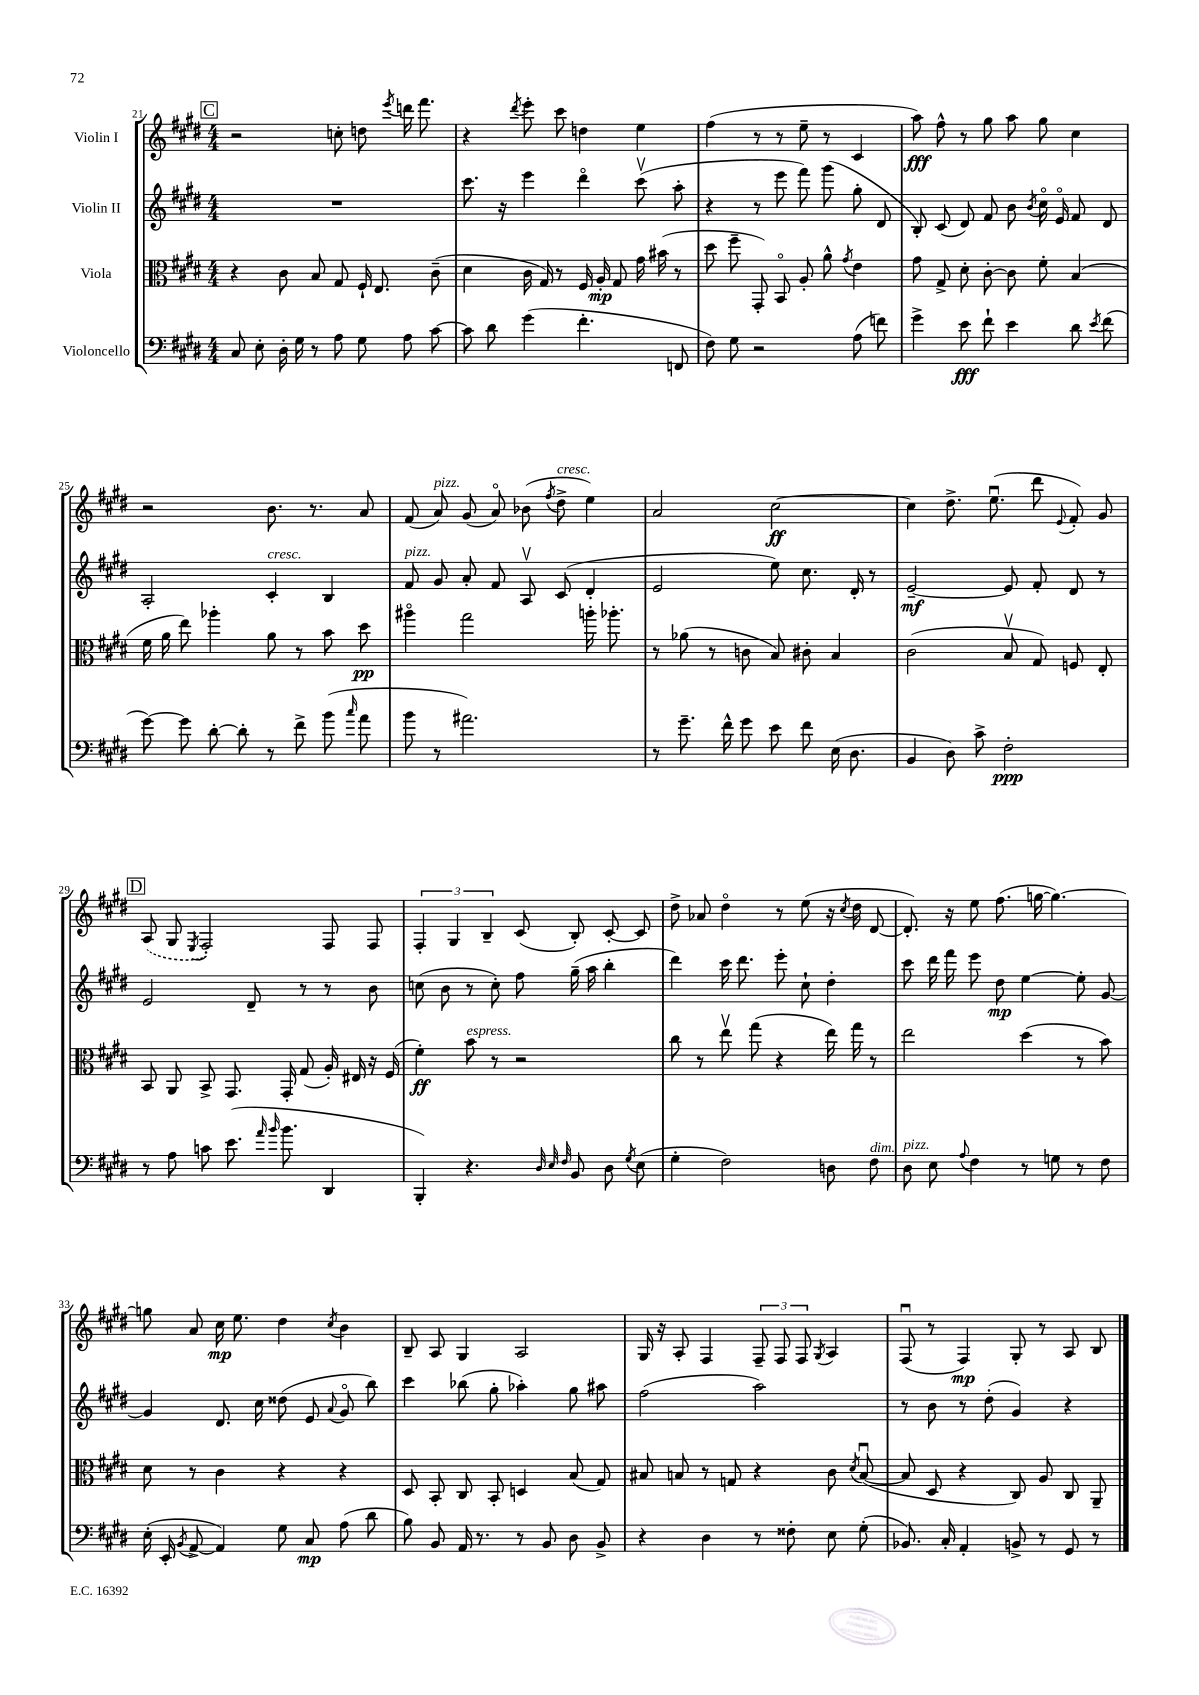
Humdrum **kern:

**kern	**dynam	**kern	**dynam	**kern	**dynam	**kern	**dynam
*part4	*part4	*part3	*part3	*part2	*part2	*part1	*part1
*staff4	*staff4	*staff3	*staff3	*staff2	*staff2	*staff1	*staff1
*I"Violoncello	*	*I"Viola	*	*I"Violin II	*	*I"Violin I	*
*clefF4	*	*clefC3	*	*clefG2	*	*clefG2	*
*k[f#c#g#d#]	*	*k[f#c#g#d#]	*	*k[f#c#g#d#]	*	*k[f#c#g#d#]	*
*M4/4	*	*M4/4	*	*M4/4	*	*M4/4	*
!!LO:REH:place=s1:t=C
=21	=21	=21	=21	=21	=21	=21	=21
8C#/	.	4r	.	1r	.	2r	.
8E'\	.	.	.	.	.	.	.
16D#'\	.	8c#\	.	.	.	.	.
16G#\	.	.	.	.	.	.	.
8r	.	8B/	.	.	.	.	.
8A\	.	8G#/	.	.	.	8ccn'\	.
8G#\	.	16F#`/	.	.	.	8ddn\	.
.	.	8.E/	.	.	.	.	.
.	.	.	.	.	.	8qeee/	.
8A\	.	.	.	.	.	16dddn\	.
.	.	.	.	.	.	8.fff#\	.
[8c#\	.	(8c#~\	.	.	.	.	.
=22	=22	=22	=22	=22	=22	=22	=22
8c#\]	.	4d#\	.	8.ccc#\	.	4r	.
8d#\	.	.	.	.	.	.	.
.	.	.	.	16r	.	.	.
.	.	.	.	.	.	8qddd#/	.
(4g#\	.	16c#\	.	4eee\	.	8eee'\	.
.	.	16G#/)	.	.	.	.	.
.	.	8r	.	.	.	8ccc#\	.
4.f#'\	.	16F#/	.	4ddd#\	.	4ddn\	.
.	.	16A'/	mp	.	.	.	.
.	.	8G#/	.	.	.	.	.
.	.	16g#\	.	(8ccc#v\	.	4ee\	.
.	.	(16b#X\	.	.	.	.	.
8FFn/	.	8r	.	8aa'\	.	.	.
=23	=23	=23	=23	=23	=23	=23	=23
8F#\)	.	8dd#\	.	4r	.	(4ff#\	.
8G#\	.	8ff#~\	.	.	.	.	.
2r	.	8GG#'/)	.	8r	.	8r	.
.	.	8BB/	.	8eee\	.	8r	.
.	.	8A'/	.	8fff#\)	.	8ee~\	.
.	.	8a^^\	.	(8ggg#\	.	8r	.
.	.	8qg#/	.	.	.	.	.
(8A\	.	4e\	.	8gg#'\	.	4c#/	.
8fn\)	.	.	.	8d#/	.	.	.
=24	=24	=24	=24	=24	=24	=24	=24
4g#^\	.	8g#\	.	8B'/)	.	8aa\)	fff
.	.	8G#^/	.	(8c#/	.	8ff#^^\	.
8e\	fff	8d#'\	.	8d#/)	.	8r	.
8f#`\	.	[8c#'\	.	8f#/	.	8gg#\	.
4e\	.	8c#\]	.	8b\	.	8aa\	.
.	.	.	.	8qb/	.	.	.
.	.	8f#'\	.	16cc#\	.	8gg#\	.
.	.	.	.	16e/	.	.	.
8d#\	.	(4B/	.	8f#/	.	4cc#\	.
8qe/	.	.	.	.	.	.	.
(8f#\	.	.	.	8d#/	.	.	.
!!LO:LB:g=z
=25	=25	=25	=25	=25	=25	=25	=25
[8g#\)	.	16f#\	.	2A'/	.	2r	.
.	.	16a\	.	.	.	.	.
8g#\]	.	8ee\)	.	.	.	.	.
[8d#'\	.	4aa-X'\	.	.	.	.	.
8d#'\]	.	.	.	.	.	.	.
!	!	!	!	!LO:TX:a:i:t=cresc.	!	!	!
8r	.	8a\	.	4c#'/	.	8.b\	.
8f#^\	.	8r	.	.	.	.	.
.	.	.	.	.	.	8.r	.
(8b\	.	8b\	.	4B/	.	.	.
16qqcc#/	.	.	.	.	.	.	.
8a\	.	8dd#\	pp	.	.	8a/	.
=26	=26	=26	=26	=26	=26	=26	=26
!	!	!	!	!LO:TX:a:i:t=pizz.	!	!	!
8b\	.	4aa#X\	.	8f#/	.	(8f#/	.
!	!	!	!	!	!	!LO:TX:a:i:t=pizz.	!
8r	.	.	.	8g#/	.	8a/)	.
2.a#X\)	.	2gg#\	.	8a'/	.	(8g#/	.
.	.	.	.	8f#/	.	8a/)	.
.	.	.	.	8Av/	.	(8b-X\	.
.	.	.	.	.	.	8qff#/	.
!	!	!	!	!	!	!LO:TX:a:i:t=cresc.	!
.	.	.	.	(8c#/	.	8dd#^\	.
.	.	16aan'\	.	4d#'/	.	4ee\)	.
.	.	8.aa-X'\	.	.	.	.	.
=27	=27	=27	=27	=27	=27	=27	=27
8r	.	8r	.	2e/	.	2a/	.
8.g#~\	.	(8a-X\	.	.	.	.	.
.	.	8r	.	.	.	.	.
16f#^^\	.	.	.	.	.	.	.
8g#\	.	8cn\	.	.	.	.	.
8e\	.	8B/)	.	8ee\)	.	[2cc#\	ff
8f#\	.	8c#X'\	.	8.cc#\	.	.	.
(16E\	.	4B/	.	.	.	.	.
8.D#\	.	.	.	16d#'/	.	.	.
.	.	.	.	8r	.	.	.
=28	=28	=28	=28	=28	=28	=28	=28
4BB/	.	(2c#\	.	[2e~/	mf	4cc#\]	.
8D#\)	.	.	.	.	.	8.dd#^\	.
8c#^\	.	.	.	.	.	.	.
.	.	.	.	.	.	(8.eeu\	.
2F#'\	ppp	8Bv/	.	8e/]	.	.	.
.	.	8G#/)	.	8f#'/	.	8ddd#\	.
.	.	.	.	.	.	8qqe/	.
.	.	8Fn/	.	8d#/	.	8f#'/)	.
.	.	8E'/	.	8r	.	8g#/	.
!!LO:LB:g=z
!!LO:REH:place=s1:t=D
=29	=29	=29	=29	=29	=29	=29	=29
8r	.	8BB/	.	2e/	.	(8A/	.
8A\	.	8AA/	.	.	.	8G#/	.
.	.	.	.	.	.	8qE/	.
8cn\	.	8BB^/	.	.	.	2F#'/)	.
(8.e\	.	8.GG#/	.	.	.	.	.
.	.	.	.	8d#~/	.	.	.
16qqa/	.	.	.	.	.	.	.
16qqb/	.	.	.	.	.	.	.
8.b\	.	16GG#'/	.	.	.	.	.
.	.	(8G#/	.	8r	.	.	.
4DD#/	.	16A'/)	.	8r	.	8F#/	.
.	.	16E#X/	.	.	.	.	.
.	.	16r	.	8b\	.	8F#/	.
.	.	(16F#/	.	.	.	.	.
=30	=30	=30	=30	=30	=30	=30	=30
4BBB'/)	.	4f#'\)	ff	(8ccn\	.	6F#'/	.
.	.	.	.	8b\	.	.	.
.	.	.	.	.	.	6G#/	.
!	!	!LO:TX:a:i:t=espress.	!	!	!	!	!
4.r	.	8b\	.	8r	.	.	.
.	.	.	.	.	.	6B~/	.
.	.	8r	.	8cc'\)	.	.	.
.	.	2r	.	8ff#\	.	(8c#/	.
32qqD#/	.	.	.	.	.	.	.
32qqE/	.	.	.	.	.	.	.
32qqF#/	.	.	.	.	.	.	.
8BB/	.	.	.	(16gg#~\	.	8B'/)	.
.	.	.	.	16aa\	.	.	.
8D#\	.	.	.	4bb'\	.	[8c#'/	.
8qG#/	.	.	.	.	.	.	.
(8E\	.	.	.	.	.	8c#/]	.
=31	=31	=31	=31	=31	=31	=31	=31
4G#'\	.	8cc#\	.	4ddd#\)	.	8dd#^\	.
.	.	8r	.	.	.	8a-X/	.
2F#\)	.	8eev\	.	16ccc#\	.	4dd#\	.
.	.	.	.	8.ddd#\	.	.	.
.	.	(8gg#\	.	.	.	.	.
.	.	4r	.	8eee'\	.	8r	.
.	.	.	.	8cc#`\	.	(8ee\	.
8Dn\	.	16ee\)	.	4dd#'\	.	16r	.
.	.	.	.	.	.	8qcc#/	.
.	.	16gg#\	.	.	.	16dd#\	.
!LO:TX:a:i:t=dim.	!	!	!	!	!	!	!
8F#\	.	8r	.	.	.	[8d#/	.
=32	=32	=32	=32	=32	=32	=32	=32
!LO:TX:a:i:t=pizz.	!	!	!	!	!	!	!
8D#\	.	2ee\	.	8ccc#\	.	8.d#'/])	.
8E\	.	.	.	16ddd#\	.	.	.
.	.	.	.	16fff#\	.	16r	.
8qqA/	.	.	.	.	.	.	.
4F#\	.	.	.	8eee\	.	8ee\	.
.	.	.	.	8dd#\	mp	(8.ff#\	.
8r	.	(4dd#\	.	[4ee\	.	.	.
.	.	.	.	.	.	[16ggn\	.
8Gn\	.	.	.	.	.	4.gg\_)	.
8r	.	8r	.	8ee'\]	.	.	.
8F#\	.	8b\)	.	[8g#/	.	.	.
!!LO:LB:g=z
=33	=33	=33	=33	=33	=33	=33	=33
(16E'\	.	8d#\	.	4g#/]	.	8ggn\]	.
16EE'/	.	.	.	.	.	.	.
8qBB/	.	.	.	.	.	.	.
[8AA^/	.	8r	.	.	.	8a/	.
4AA/])	.	4c#\	.	8.d#/	.	16cc#\	mp
.	.	.	.	.	.	8.ee\	.
.	.	.	.	16cc#\	.	.	.
8G#\	.	4r	.	(8dd##X\	.	4dd#\	.
8C#/	mp	.	.	8e/	.	.	.
.	.	.	.	8qqa/	.	8qcc#/	.
(8A\	.	4r	.	8g#/	.	4b\	.
8d#\	.	.	.	8bb\)	.	.	.
=34	=34	=34	=34	=34	=34	=34	=34
8B\)	.	8D#/	.	4ccc#\	.	8B~/	.
8BB/	.	8BB'/	.	.	.	8A/	.
16AA/	.	8C#/	.	(8bb-X\	.	4G#/	.
8.r	.	.	.	.	.	.	.
.	.	8BB'/	.	8gg#'\	.	.	.
8r	.	4Dn/	.	4aa-X'\)	.	2A/	.
8BB/	.	.	.	.	.	.	.
8D#\	.	(8B/	.	8gg#\	.	.	.
8BB^/	.	8G#/)	.	8aa#X\	.	.	.
=35	=35	=35	=35	=35	=35	=35	=35
4r	.	8B#X/	.	(2ff#\	.	16G#/	.
.	.	.	.	.	.	16r	.
.	.	8Bn/	.	.	.	8A'/	.
4D#\	.	8r	.	.	.	4F#/	.
.	.	8Gn/	.	.	.	.	.
8r	.	4r	.	2aa\)	.	12F#~/	.
.	.	.	.	.	.	12F#/	.
8F##X'\	.	.	.	.	.	.	.
.	.	.	.	.	.	12F#/	.
.	.	.	.	.	.	8qG#/	.
8E\	.	8c#\	.	.	.	4A/	.
.	.	8qd#/	.	.	.	.	.
(8G#'\	.	([8Bu/	.	.	.	.	.
=36	=36	=36	=36	=36	=36	=36	=36
8.BB-X/)	.	8B/]	.	8r	.	(8F#u/	.
.	.	8D#/	.	8b\	.	8r	.
16C#'/	.	.	.	.	.	.	.
4AA'/	.	4r	.	8r	.	4F#/)	mp
.	.	.	.	(8dd#'\	.	.	.
8BBn^/	.	8C#/)	.	4g#/)	.	8G#'/	.
8r	.	8A/	.	.	.	8r	.
8GG#/	.	8C#/	.	4r	.	8A/	.
8r	.	8AA~/	.	.	.	8B/	.
==	==	==	==	==	==	==	==
*-	*-	*-	*-	*-	*-	*-	*-
